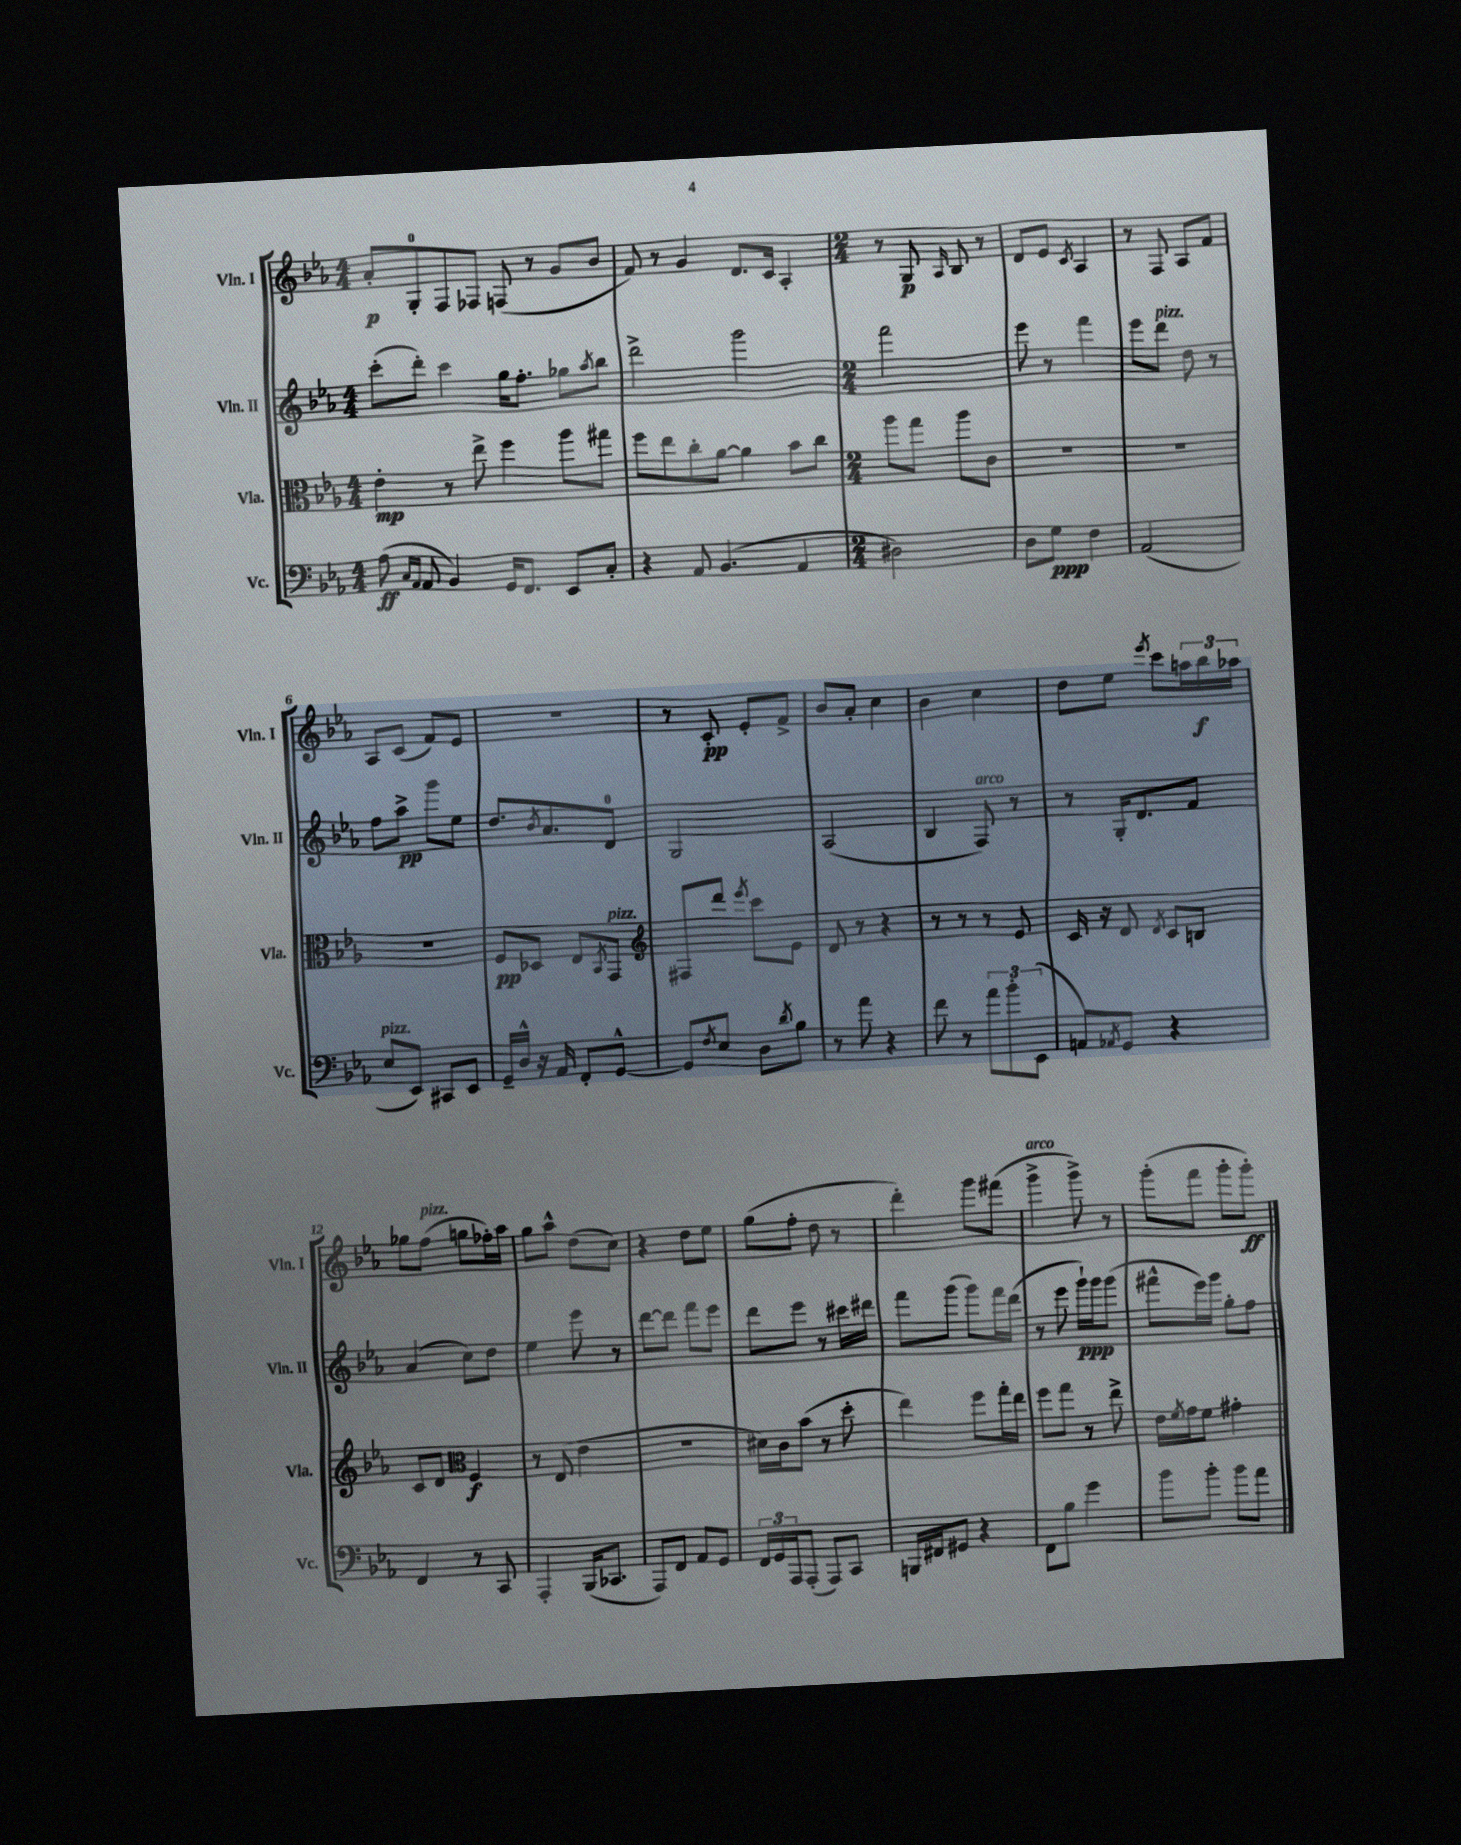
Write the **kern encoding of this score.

**kern	**kern	**kern	**kern
*staff4	*staff3	*staff2	*staff1
*clefF4	*clefC3	*clefG2	*clefG2
*k[b-e-a-]	*k[b-e-a-]	*k[b-e-a-]	*k[b-e-a-]
*M4/4	*M4/4	*M4/4	*M4/4
(8A-\	4e-'\	(8ccc'\L	8a-'/L
16qqC/LL	.	.	.
16qqAA-/JJ	.	.	.
8AA-/	.	8ddd'\J)	8G'/
4BB-/)	8r	4ccc\	8F/
.	8ee-^\	.	8F-/J
16GG/LK	4ff\	16gg\LK	(8F/
8.FF/J	.	8.ff'\J	.
.	.	.	8r
8EE-/L	8aa-\L	8gg-\L	8g/L
.	.	8qaa-/	.
8C'/J	8gg#\J	8bb-\J	8b-/J
=	=	=	=
4r	8ff\L	2ddd^\	8f/)
.	8ee-\	.	8r
8AA-/	8cc'\	.	4g/
(4.BB-/	[8a-\J	.	.
.	4a-\]	2ggg\	8.d/L
.	.	.	16c/Jk
4AA-/	8b-\L	.	4A-'/
.	8cc\J	.	.
=	=	=	=
*M2/4	*M2/4	*M2/4	*M2/4
2D#\)	8aa-\L	2fff\	8r
.	8gg\J	.	8G/
.	.	.	16qqA-/
.	8aa-\L	.	8B-/
.	8c\J	.	8r
=	=	=	=
8D\L	2r	8eee-\	8d/L
8G\J	.	8r	8e-/J
.	.	.	8qc/
4F\	.	4fff\	4A-/
=	=	=	=
(2AA-/	2r	8eee-\L	8r
.	.	8ddd\J	8F/
.	.	8dd\	8A-/L
.	.	8r	8f/J
=	=	=	=
8E-/L	2r	8ff\L	8A-/L
8EE-/J)	.	8aa-^\J	(8c/J
8CC#/L	.	8ggg\L	8f/L)
8EE-/J	.	8ee-\J	8e-/J
=	=	=	=
16GG~/LL	8F/L	8.dd/L	2r
16D^^/JJ	.	.	.
16r	8D-/J	.	.
.	.	8qb-/	.
16AA-/	.	8.a-/	.
8FF'/L	8E-/L	.	.
.	8qBB-/	.	.
[8GG^^/J	8GG/J	8d/J	.
=	=	=	=
*	*clefG2	*	*
8GG/]L	8F#/L	2G/	8r
8qF/	.	.	.
8E-/J	8ddd/J	.	8c'/
.	8qeee-/	.	.
8D\L	8ccc\L	.	8e-'/L
8qd/	.	.	.
8B-\J	8e-\J	.	8f^/J
=	=	=	=
8r	8d/	(2A-/	8b-/L
8a-\	8r	.	8a-'/J
4r	4r	.	4cc\
=	=	=	=
8f\	8r	4B-/	4b-\
8r	8r	.	.
12a-\L	8r	8F/)	4cc\
12b-'\	.	.	.
.	8e-/	8r	.
(12EE-\J	.	.	.
=	=	=	=
8AA/L)	16c/	8r	8dd\L
.	16r	.	.
8qAA-/	.	.	.
8GG/J	8d/	16G'/LK	8ee-\J
.	.	8.d/	.
.	8qd/	.	8qeee-/
4r	8c/L	.	8ccc\L
.	8B/J	8f/J	24aa\L
.	.	.	24bb-\
.	.	.	24aa-\JJ
=	=	=	=
4FF/	8c/L	(4a-/	8gg-\L
.	8d/J	.	(8ff\J
*	*clefC3	*	*
8r	4F/	8cc\L)	8gg\L
8CC/	.	8dd\J	16ff-'\L)
.	.	.	16aa-\JJ
=	=	=	=
4AAA-'/	8r	4ee-\	8gg\L
.	(8E-/	.	8aa-^^\J
(16BBB-/LK	4e-\	8eee-\	(8dd\L
8.CC-/J	.	.	.
.	.	8r	8cc\J)
=	=	=	=
8AAA-/L)	2r	[8ddd\L	4r
8FF/J	.	8ddd\]J	.
8AA-/L	.	8fff\L	8dd\L
8GG/J	.	8eee-\J	8ee-\J
=	=	=	=
24FF/LL	16d#\LL)	8ddd\L	(8gg\L
24GG/	.	.	.
.	16c\J	.	.
24AAA-/J	.	.	.
(8AAA-'/J	(8b-\J	8eee-\J	8ff'\J
8AAA-/L)	8r	8r	8dd\
8CC/J	8dd'\	16ccc#\LL	8r
.	.	16ddd#\JJ	.
=	=	=	=
16BBB/LL	4ee-\)	8fff\L	4ddd'\)
16FF#/J	.	.	.
8GG#/J	.	(8ggg\J	.
4r	8ff\L	8ggg\L)	8ggg\L
.	16gg'\L	16fff\L	(8fff#\J
.	16ee-\JJ	(16ddd\JJ	.
=	=	=	=
8FF\L	8ff\L	8r	4ggg^\
8B-\J	8gg\J	8eee-\	.
4g\	8r	16ggg`\LL)	8ggg^\)
.	.	16ggg\J	.
.	8ee-^\	(8ggg\J	8r
=	=	=	=
8b-\L	16e-\LL	8fff#^^\L	(8ggg'\L
.	8qf/	.	.
.	16g\J	.	.
8b-'\J	8f\J	16eee-\L)	8fff\J
.	.	16ggg\JJ	.
8b-\L	4g#'\	8gg'\L	8ggg'\L
8a-\J	.	8ff\J	8ggg'\J)
==	==	==	==
*-	*-	*-	*-
